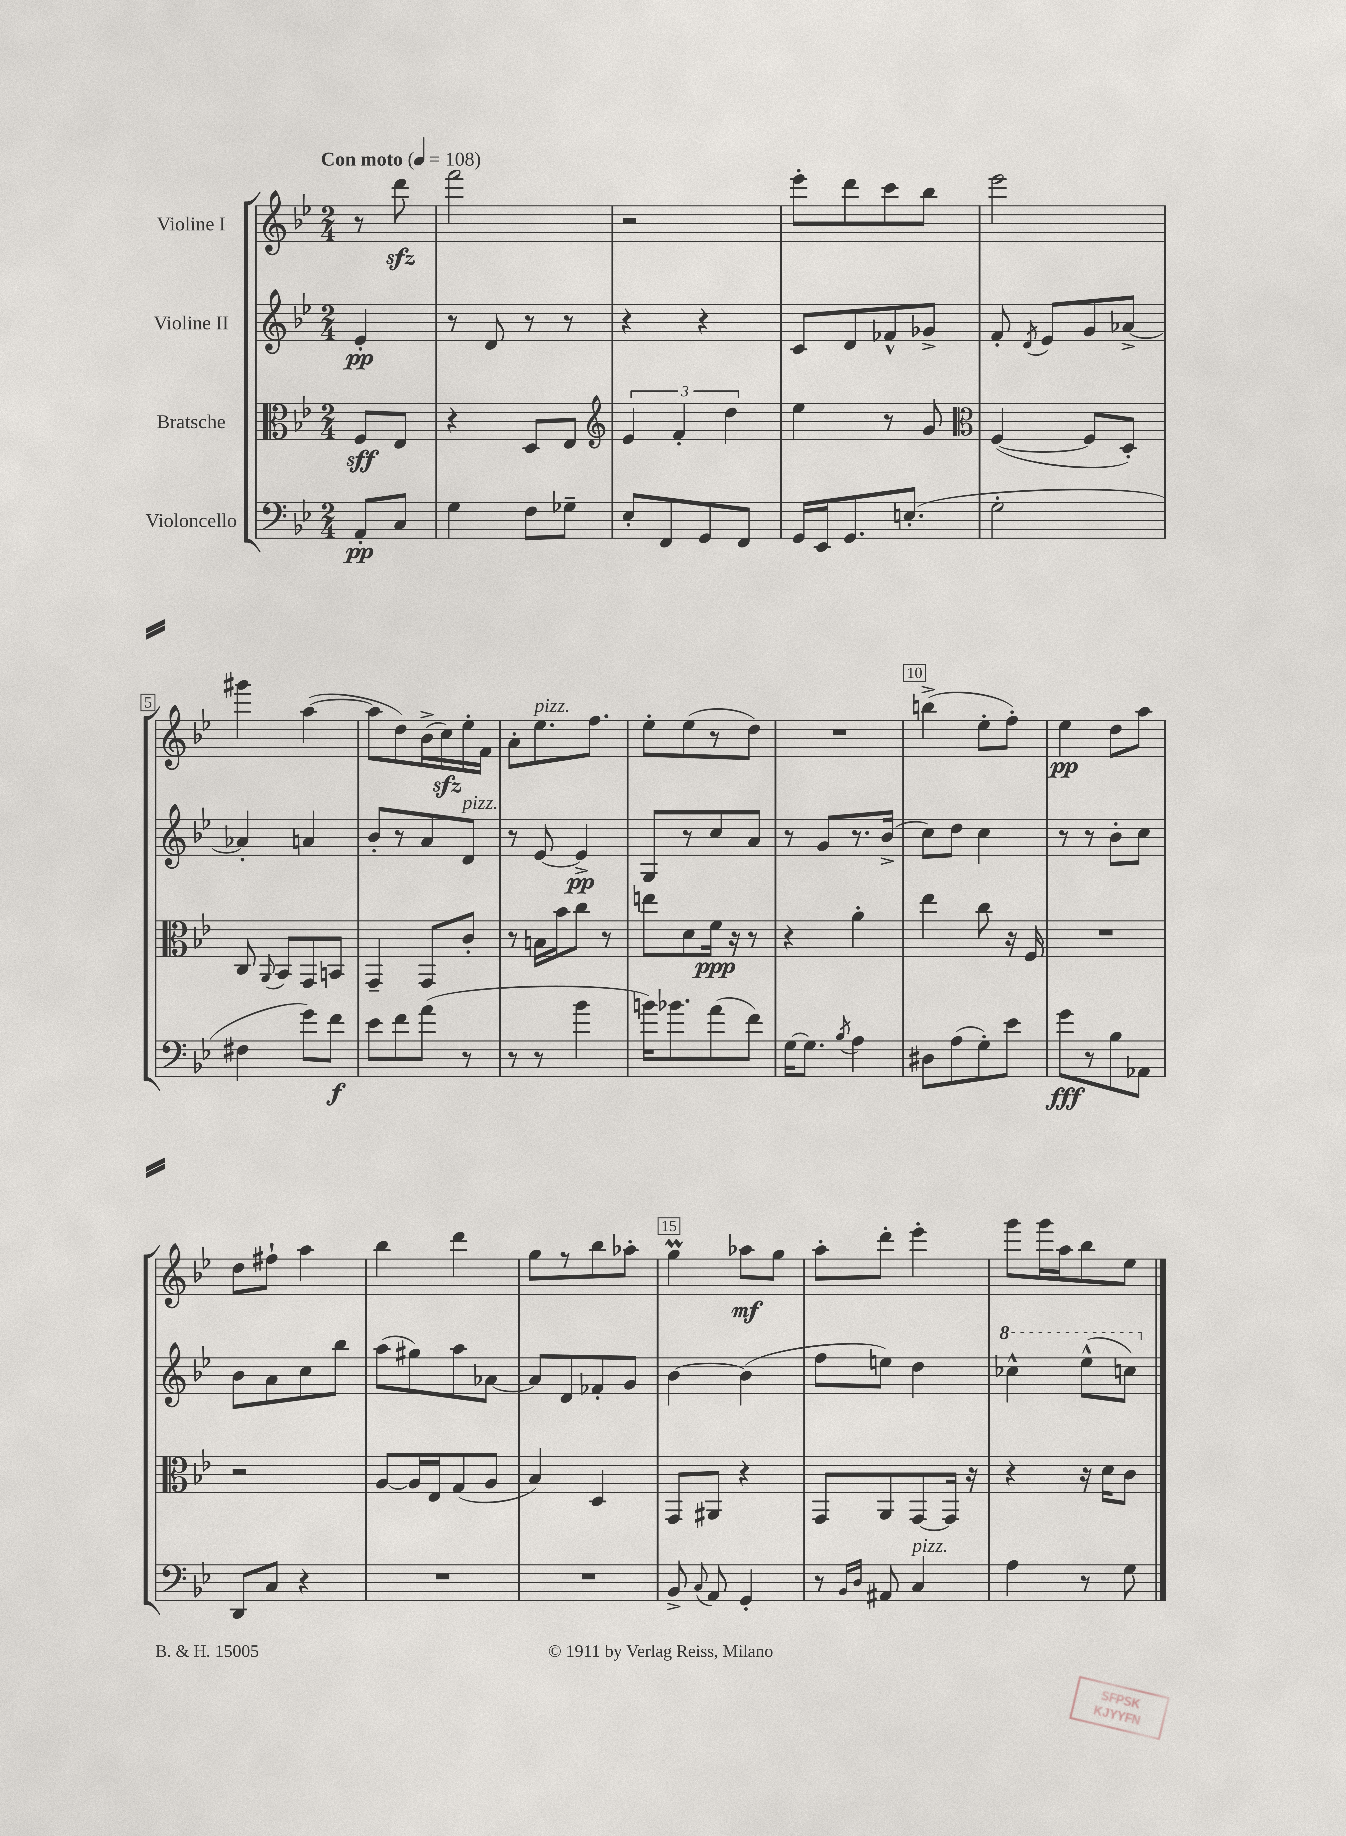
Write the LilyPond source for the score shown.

<<
\new StaffGroup <<
\new Staff = "s0" \with { instrumentName = "Violine I" } {
    \clef treble \key bes \major \numericTimeSignature \time 2/4 \partial 4 \tempo "Con moto" 4 = 108
    \autoBeamOff r8 d'''8\sfz |
    f'''2 |
    r2 |
    ees'''8[-. d'''8 c'''8 bes''8] |
    ees'''2 |
    gis'''4 a''4~( |
    a''8[ d''8) bes'16->( c''16\sfz) ees''16-. f'16] |
    a'8[-. ees''8.^\markup { \italic "pizz." } f''8.] |
    ees''8[-. ees''8( r8 d''8]) |
    R2 |
    b''4->( ees''8[-. f''8]-.) |
    ees''4\pp d''8[ a''8] |
    d''8[ fis''8]-! a''4 |
    bes''4 d'''4 |
    g''8[ r8 bes''8 aes''8]-. |
    g''4\prall aes''8[\mf g''8] |
    a''8[-. d'''8]-. ees'''4-. |
    g'''8[ g'''16 a''16 bes''8 ees''8] \bar "|." |
}
\new Staff = "s1" \with { instrumentName = "Violine II" } {
    \clef treble \key bes \major \numericTimeSignature \time 2/4 \partial 4
    \autoBeamOff ees'4-.\pp |
    r8 d'8 r8 r8 |
    r4 r4 |
    c'8[ d'8 fes'8-^ ges'8]-> |
    f'8-. \acciaccatura { d'8 } ees'8[ g'8 aes'8]~-> |
    aes'4-. a'4 |
    bes'8[-. r8 a'8 d'8]^\markup { \italic "pizz." } |
    r8 ees'8~ ees'4->\pp |
    g8[ r8 c''8 a'8] |
    r8 g'8[ r8. bes'16]->( |
    c''8[) d''8] c''4 |
    r8 r8 bes'8[-. c''8] |
    bes'8[ a'8 c''8 bes''8] |
    a''8[( gis''8) a''8 aes'8]~ |
    aes'8[ d'8 fes'8-. g'8] |
    bes'4~ bes'4( |
    f''8[ e''8]) d''4 |
    \ottava #1 ces'''4-^ ees'''8[-^( c'''8]) \ottava #0 \bar "|." |
}
\new Staff = "s2" \with { instrumentName = "Bratsche" } {
    \clef alto \key bes \major \numericTimeSignature \time 2/4 \partial 4
    \autoBeamOff f8[\sff ees8] |
    r4 d8[ ees8] |
    \clef treble \tuplet 3/2 { ees'4 f'4-. d''4 } |
    ees''4 r8 g'8 |
    \clef alto f4~( f8[ d8]-.) |
    c8 \appoggiatura { a,8 } bes,8[ g,8 b,8] |
    g,4-- g,8[ c'8]-. |
    r8 b16[ bes'16 c''8] r8 |
    e''8[ d'8 f'16]\ppp r16 r8 |
    r4 a'4-. |
    ees''4 c''8 r16 f16 |
    R2 |
    r2 |
    a8[~ a16 ees16 g8( a8] |
    bes4) d4 |
    g,8[ ais,8] r4 |
    g,8[ a,8 g,8~ g,16] r16 |
    r4 r16 d'16[ c'8] \bar "|." |
}
\new Staff = "s3" \with { instrumentName = "Violoncello" } {
    \clef bass \key bes \major \numericTimeSignature \time 2/4 \partial 4
    \autoBeamOff a,8[-.\pp c8] |
    g4 f8[ ges8]-- |
    ees8[-. f,8 g,8 f,8] |
    g,16[ ees,16 g,8. e8.]-.( |
    g2-. |
    fis4 g'8[) f'8]\f |
    ees'8[ f'8 a'8]( r8 |
    r8 r8 bes'4 |
    b'16[) bes'8. a'8( f'8]) |
    g16[~ g8.] \acciaccatura { bes8 } a4 |
    dis8[ a8( g8-.) ees'8] |
    g'8[\fff r8 bes8 aes,8] |
    d,8[ c8] r4 |
    R2 |
    R2 |
    bes,8-> \appoggiatura { c8 } a,8 g,4-. |
    r8 \grace { bes,16[ d16] } ais,8 c4^\markup { \italic "pizz." } |
    a4 r8 g8 \bar "|." |
}
>>
>>
\layout { \context { \Score \override BarNumber.break-visibility = ##(#f #t #t) barNumberVisibility = #(every-nth-bar-number-visible 5) \override BarNumber.stencil = #(make-stencil-boxer 0.1 0.3 ly:text-interface::print) } }
